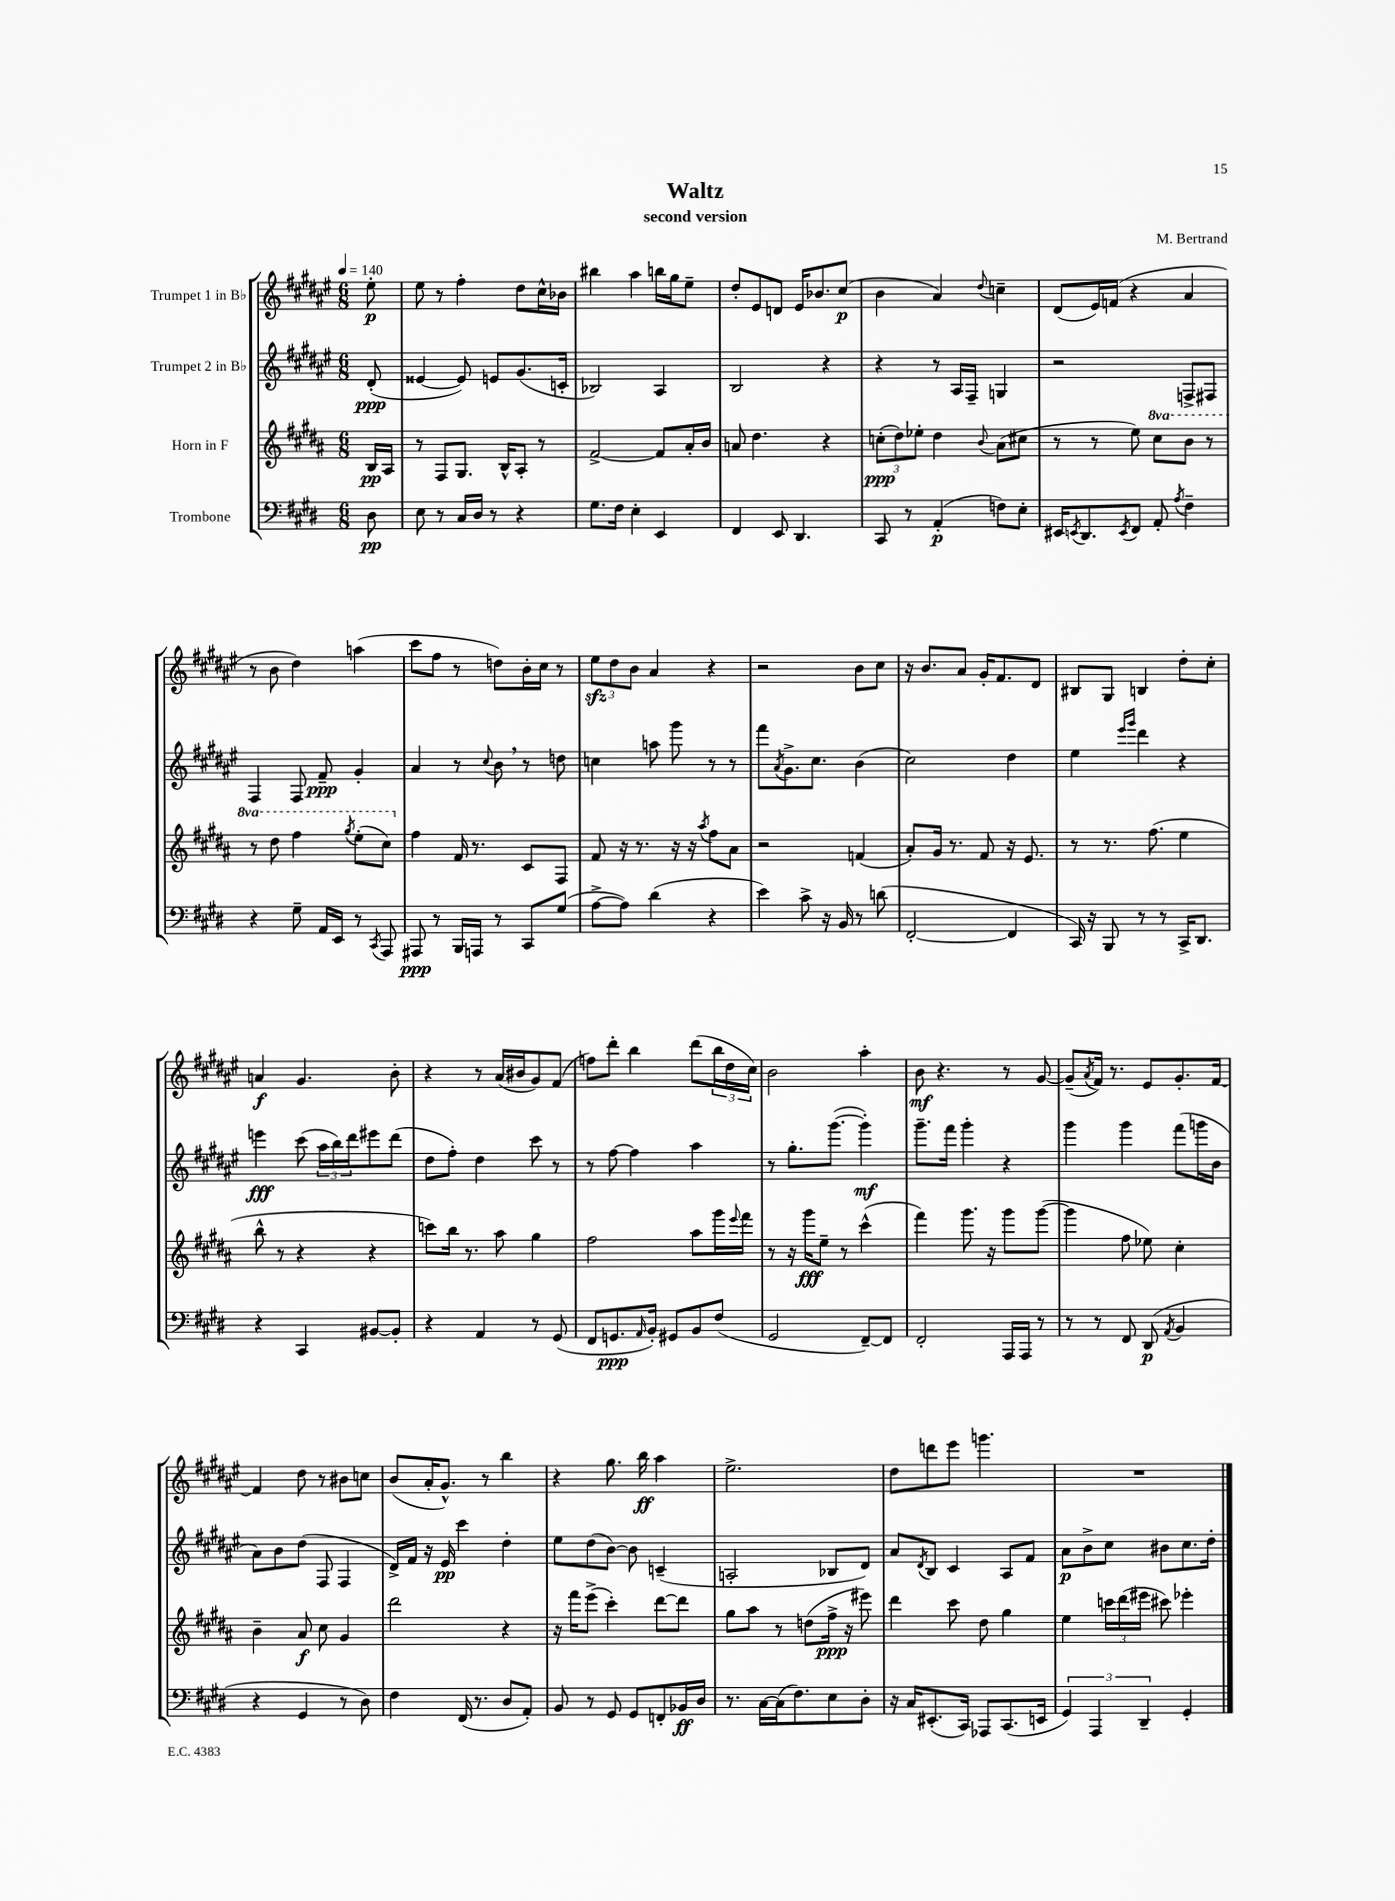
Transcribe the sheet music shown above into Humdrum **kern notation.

**kern	**kern	**kern	**kern
*staff4	*staff3	*staff2	*staff1
*clefF4	*clefG2	*clefG2	*clefG2
*k[f#c#g#d#]	*k[f#c#g#d#a#]	*k[f#c#g#d#a#e#]	*k[f#c#g#d#a#e#]
*M6/8	*M6/8	*M6/8	*M6/8
*MM140	*MM140	*MM140	*MM140
8D#	16B	(8d#'	8ee#'
.	16A#	.	.
=	=	=	=
8E	8r	[4e##	8ee#
8r	8F#	.	8r
16C#	8.G#	8e##])	4ff#'
16D#	.	.	.
8r	.	8e	.
.	16B^^	.	.
4r	8A#'	(8.g#	8dd#
.	8r	.	16cc#^^
.	.	16c'	16b-
=	=	=	=
8.G#	[2f#^	2B-)	4bb#
16F#	.	.	.
4E'	.	.	4aa#
4EE	8f#]	4A#	16bb
.	.	.	16gg#
.	16a#'	.	8ee#~
.	16b	.	.
=	=	=	=
4FF#	8a	2B	8dd#'
.	4.dd#	.	8e#
8EE	.	.	8d
4.DD#	.	.	16e#
.	.	.	8.b-
.	4r	4r	.
.	.	.	(8cc#
=	=	=	=
8CC#	(12cc'	4r	4b
.	12dd#)	.	.
8r	.	.	.
.	12ee-'	.	.
(4AA'	4dd#	8r	4a#)
.	.	16A#	.
.	.	16F#~	.
.	8qqb	.	8qqdd#
8F)	(8a#	4G	4cc~
8E'	8cc#	.	.
=	=	=	=
16EE#	8r	2r	(8d#
8qEE	.	.	.
8.DD#	.	.	.
.	8r	.	16e#)
.	.	.	(16f
8qEE	.	.	.
8FF#	8ee)	.	4r
8AA'	8ccc#	.	.
8qA	.	.	.
4F#~	8bb	8F^	4a#
.	8r	8F#	.
=	=	=	=
4r	8r	4F#	8r
.	8ddd#	.	8b
8G#~	4fff#	8F#	4dd#)
16AA	.	8f#~	.
16EE	.	.	.
.	8qggg#	.	.
8r	(8eee'	4g#'	(4aa
8qCC#	.	.	.
8AAA	8ccc#)	.	.
=	=	=	=
8AAA#	4ff#	4a#	8ccc#
8r	.	.	8ff#
16BBB	16f#	8r	8r
16AAA	8.r	.	.
.	.	8qqcc#	.
8r	.	8b	8dd)
8CC#	8c#	8r	16b'
.	.	.	16cc#
(8G#	8F#	8dd	8r
=	=	=	=
[8A^	8f#	4cc	12ee#
.	.	.	12dd#
8A])	16r	.	.
.	.	.	12b
.	8.r	.	.
(4d#	.	8aa	4a#
.	16r	8ggg#	.
.	16r	.	.
.	8qaa#	.	.
4r	8ff#	8r	4r
.	8a#	8r	.
=	=	=	=
4e)	2r	8fff#	2r
.	.	8qa#	.
.	.	8.g#^	.
8c#^	.	.	.
.	.	8.cc#	.
16r	.	.	.
16BB	.	.	.
8r	(4f	(4b	8b
(8d	.	.	8cc#
=	=	=	=
[2FF#'	8a#')	2cc#)	16r
.	.	.	8.b
.	16g#	.	.
.	8.r	.	.
.	.	.	8a#
.	8f#	.	16g#'
.	.	.	8.f#
4FF#]	16r	4dd#	.
.	8.e	.	.
.	.	.	8d#
=	=	=	=
16CC#)	8r	4ee#	8B#
16r	.	.	.
8BBB	8.r	.	8G#
.	.	16qqeee#	.
.	.	16qqggg#	.
8r	.	4ddd#	4B
.	(8.ff#	.	.
8r	.	.	.
16CC#^	4ee	4r	8dd#'
8.DD#	.	.	.
.	.	.	8cc#'
=	=	=	=
4r	8bb^^	4eee	4a
.	8r	.	.
4CC#	4r	(8ccc#	4.g#
.	.	24aa#	.
.	.	24bb)	.
.	.	24ddd#	.
[8BB#	4r	8eee#	.
8BB#']	.	(8ddd#	8b'
=	=	=	=
4r	8ccc)	8dd#	4r
.	16bb	8ff#')	.
.	8.r	.	.
4AA	.	4dd#	8r
.	8aa#	.	(16a#
.	.	.	16b#
8r	4gg#	8ccc#	8g#)
(8GG#	.	8r	(8f#
=	=	=	=
8FF#	2ff#	8r	8ff)
8.GG	.	[8ff#	8ddd#'
.	.	4ff#]	4bb
16qqAA	.	.	.
16BB')	.	.	.
8GG#	.	.	.
8BB	8aa#	4aa#	(8ddd#
(8F#	16ggg#	.	24bb
.	.	.	24dd#
.	8qqeee	.	.
.	16fff#	.	.
.	.	.	24cc#)
=	=	=	=
2GG#	8r	8r	2b
.	16r	8.gg#'	.
.	16ggg#	.	.
.	8ee~	.	.
.	.	([8.ggg#	.
.	8r	.	.
[8FF#~)	(4ccc#^^	4ggg#'])	4aa#'
8FF#]	.	.	.
=	=	=	=
2FF#'	4fff#)	8.ggg#~	8b
.	.	.	4.r
.	.	16fff#	.
.	8.ggg#	4ggg#'	.
.	16r	.	.
16AAA	8ggg#	4r	8r
16AAA	.	.	.
8r	([8ggg#	.	[8g#
=	=	=	=
8r	4ggg#]	4ggg#	(8g#~]
.	.	.	8qa#
8r	.	.	16f#)
.	.	.	8.r
8FF#	8ff#	4ggg#	.
(8DD#	8ee-)	.	8e#
8qAA	.	.	.
4BB	4cc#'	(8fff#	8.g#'
.	.	16ggg	.
.	.	16b	[16f#
=	=	=	=
4r	4b~	8a#)	4f#]
.	.	8b	.
4GG#	8a#	(8dd#	8dd#
.	8cc#	8F#	8r
8r	4g#	4F#	8b#
8D#)	.	.	8cc
=	=	=	=
4F#	2ddd#	16d#^)	(8b
.	.	16f#	.
.	.	16r	16a#'
.	.	16e#	8.g#^^)
(16FF#	.	4ccc#	.
8.r	.	.	.
.	.	.	8r
8D#	4r	4dd#'	4bb
8AA')	.	.	.
=	=	=	=
8BB	16r	8ee#	4r
.	16fff#	.	.
8r	(8eee^	(8dd#	.
8GG#	4ccc#')	[8b)	8.gg#
8GG#	.	8b]	.
.	.	.	16bb
8FF'	[8ddd#	(4c~	4aa#
16BB-	8ddd#]	.	.
16D#	.	.	.
=	=	=	=
8.r	8gg#	2A'	2.ee#^
.	8aa#	.	.
[16C#	.	.	.
(16C#]	8r	.	.
8.F#)	.	.	.
.	(8dd	.	.
8E	16ff#^	8B-	.
.	16r	.	.
8D#'	8eee#)	8d#)	.
=	=	=	=
16r	4ddd#	8a#	8dd#
16C#	.	.	.
.	.	8qd#	.
(8.EE#'	.	8B	8ddd
.	8ccc#	4c#	8eee#
16CC#)	.	.	.
8AAA-	8dd#	.	4.ggg
(8.CC#	4gg#	8A#	.
.	.	8f#	.
16EE	.	.	.
=	=	=	=
6GG#)	4ee	8a#	2.r
.	.	8b^	.
6AAA	.	.	.
.	24ccc	8cc#	.
.	(24ddd#	.	.
6DD#~	24eee#	.	.
.	8ccc#)	8b#	.
4GG#'	4eee-'	8.cc#	.
.	.	16dd#'	.
==	==	==	==
*-	*-	*-	*-
